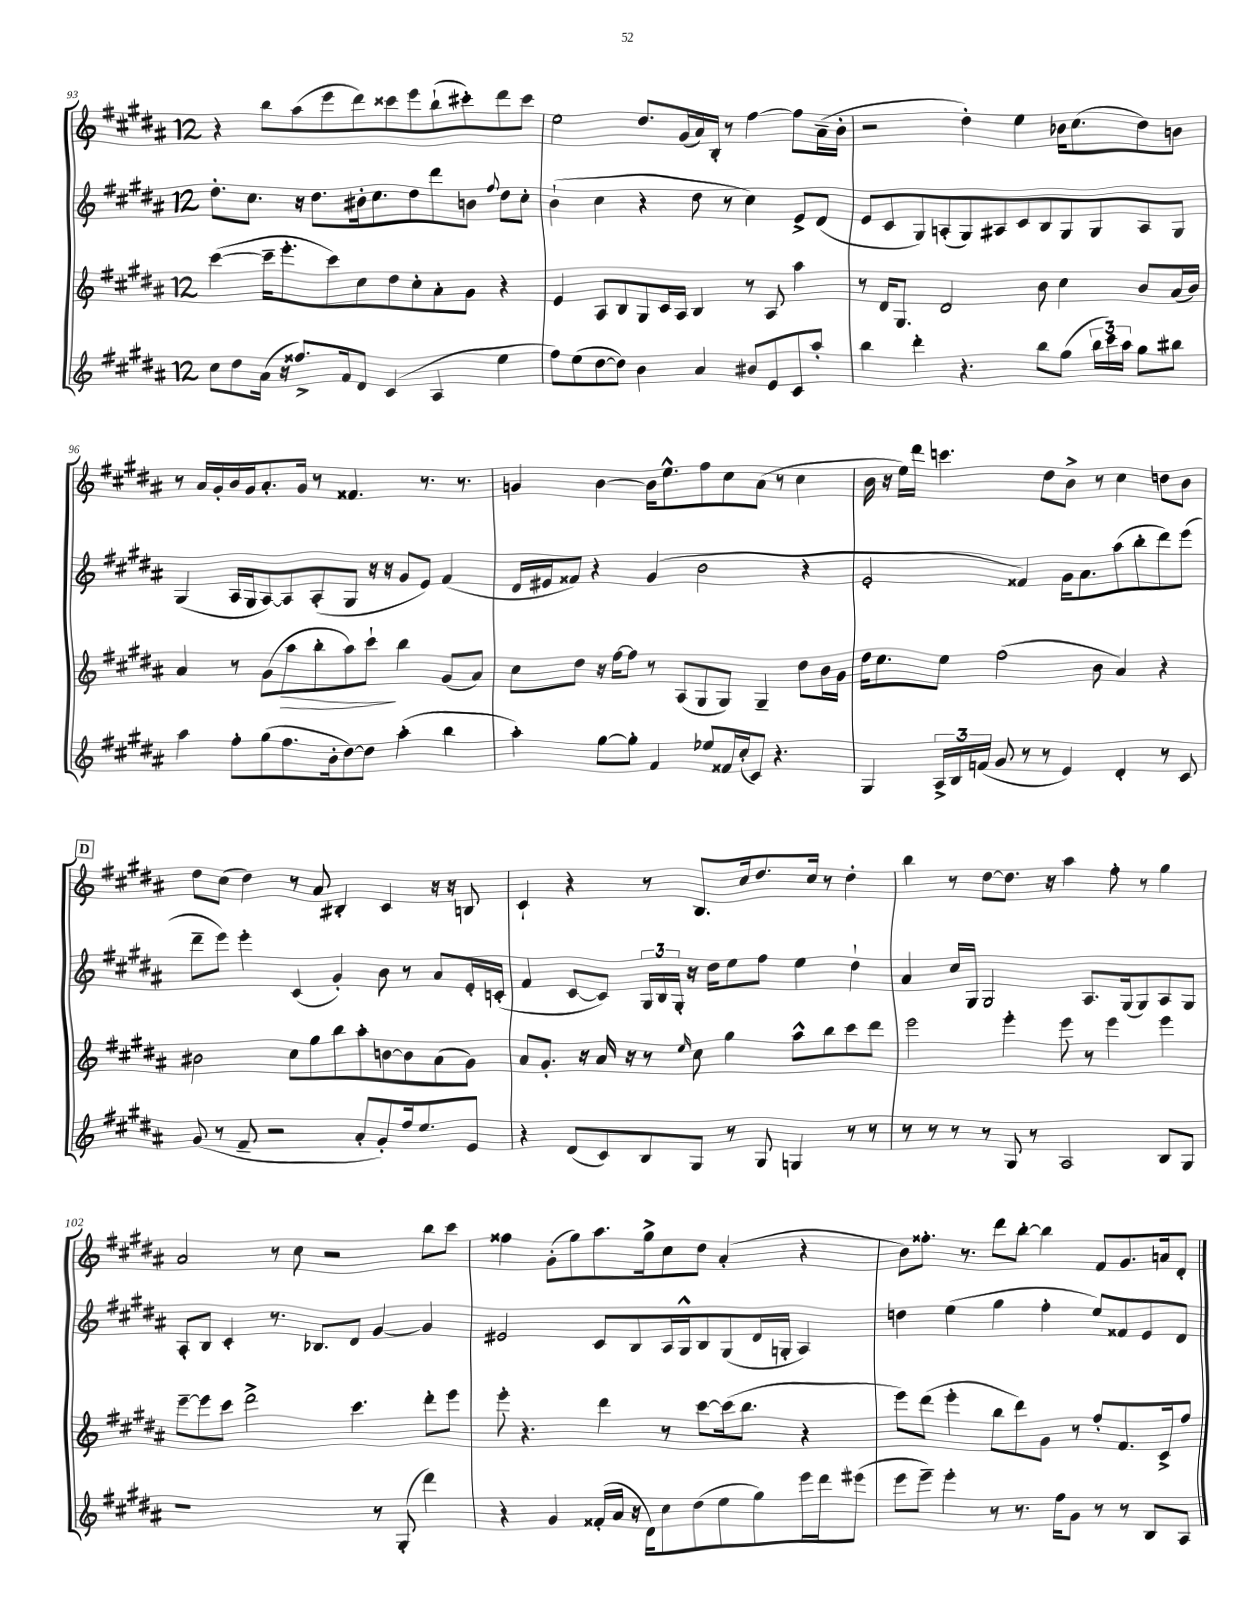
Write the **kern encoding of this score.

**kern	**kern	**kern	**kern
*staff4	*staff3	*staff2	*staff1
*clefG2	*clefG2	*clefG2	*clefG2
*k[f#c#g#d#a#]	*k[f#c#g#d#a#]	*k[f#c#g#d#a#]	*k[f#c#g#d#a#]
*M12/8	*M12/8	*M12/8	*M12/8
8cc#	([4ccc#	8.dd#'	4r
8dd#	.	.	.
.	.	8.cc#	.
(16a#	16ccc#~]	.	8bb
16r	8.eee'	.	.
8.ff##^)	.	16r	(8aa#
.	.	8.dd#	.
.	8ccc#)	.	8eee
16f#	.	.	.
8d#	8cc#	16b#'	8ddd#)
.	.	8.cc#	.
(4c#	8dd#	.	8ccc##
.	8cc#'	8dd#	8eee
4A#	8a#'	8ddd#	(8bb`
.	8g#	8b	8ccc#')
.	.	8qqff#	.
4ee	4r	8dd#	8ddd#
.	.	8cc#'	8ccc#
=	=	=	=
8ff#)	4e	(4b`	2ee
(8ee	.	.	.
[8dd#	8A#	4cc#	.
8dd#])	8B	.	.
4b	8G#	4r	8.dd#
.	16c#	.	.
.	16A#	.	(16g#
4a#	4B	8dd#	16a#)
.	.	.	16B'
.	.	8r	8r
8b#	8r	4cc#)	[4ff#
8e	8A#	.	.
8c#	4aa#	8e^	8ff#]
8aa#'	.	(8d#	(16a#~
.	.	.	16b'
=	=	=	=
4bb	8r	8e	2r
.	16d#	8c#	.
.	8.G#	.	.
4ddd#'	.	8G#)	.
.	2d#	(8A'	.
4.r	.	8G#)	4dd#')
.	.	8A#	.
.	.	8c#	4ee
8bb	8b	8B	.
(8gg#	4cc#	8G#	16b-
.	.	.	(8.cc#
24bb	.	8G#	.
24ccc#)	.	.	.
24aa#	.	.	.
8gg#	8b	8A#	8dd#)
8bb#	(16a#	8G#	8b
.	16b)	.	.
=	=	=	=
4aa#	4a#	(4G#	8r
.	.	.	16a#
.	.	.	16g#'
8ff#'	8r	16A#	16b
.	.	16G#	16g#
(8gg#	(8g#	[8A#)	8.a#'
8.ff#	8aa#	8A#]	.
.	.	.	16g#
.	8bb'	(8A#'	8r
16b'	.	.	.
[8dd#)	8aa#)	8G#	4.f##
8dd#]	8ccc#`	16r	.
.	.	16r	.
(4aa#'	4bb	8g#	.
.	.	8e)	8.r
4bb	(8g#	(4f#	.
.	.	.	8.r
.	8a#)	.	.
=	=	=	=
4aa#')	8cc#	16d#	4g
.	.	16e#	.
.	8dd#	8f##)	.
[8gg#	16r	4r	[4b
.	[16ff#	.	.
8gg#']	8ff#]	.	.
4f#	8r	(4g#	16b]
.	.	.	8.ee^^
.	(8A#	.	.
8ee-	8G#	2b	8ff#
16f##	8G#)	.	8cc#
(16cc#'	.	.	.
8c#)	4G#~	.	(8a#
4.r	.	.	8r
.	8dd#	4r	4cc#
.	16b	.	.
.	16g#	.	.
=	=	=	=
4G#	16dd#	2e'	16b
.	8.cc#	.	16r
.	.	.	16ee)
.	.	.	16ddd#
24A#^	8ee	.	4.ccc
24B	.	.	.
(24f	.	.	.
8g#	(2ff#	.	.
8r	.	4f##)	.
8r	.	.	8dd#
4e)	.	16g#	8b^
.	.	8.a#	.
.	8b	.	8r
4d#'	4a#)	(8aa#	4cc#
.	.	8bb'	.
8r	4r	8ddd#)	8dd
8c#	.	(8eee	8b
=	=	=	=
(8g#	2b#	8ddd#~	8dd#
8r	.	8eee)	(8cc#
8f#~	.	4eee'	4dd#)
2r	.	.	.
.	8cc#	(4c#	8r
.	8gg#	.	8a#
.	8bb	4g#')	4B#'
8a#'	8aa#'	.	.
8g#')	[8b	8b	4c#
16ff#	8b]	8r	.
8.ee	.	.	.
.	(8a#	8a#	16r
.	.	.	16r
8e	8g#)	16e'	8B
.	.	(16c'	.
=	=	=	=
4r	8a#	4f#	4c#`
.	8.g#'	.	.
(8d#	.	[8c#	4r
.	16r	.	.
8c#)	16a#	8c#])	.
.	16r	.	.
8B	8r	24G#	8r
.	.	24B	.
.	.	24G#'	.
.	16qqee	.	.
8G#	8cc#	16r	8.B
.	.	16dd#	.
8r	4gg#	8ee	.
.	.	.	16cc#
8G#	.	8ff#	8.dd#
4G	8aa#^^	4ee	.
.	.	.	16cc#
.	8bb	.	8r
8r	8ccc#	4dd#`	4dd#'
8r	8ddd#	.	.
=	=	=	=
8r	2eee	4a#	4bb
8r	.	.	.
8r	.	16cc#	8r
.	.	16G#	.
8r	.	2G#	[8dd#
8G#	4eee'	.	8.dd#]
8r	.	.	.
.	.	.	16r
2A#	8eee	.	4aa#
.	8r	8.A#	.
.	4eee	.	8ff#'
.	.	(16G#	.
.	.	8G#)	8r
8B	4eee	8A#	4gg#
8G#	.	8G#	.
=	=	=	=
1r	[8eee~	8A#'	2a#
.	8eee]	8B	.
.	8ccc#	4c#'	.
.	2ddd#^	.	.
.	.	8.r	8r
.	.	.	8cc#
.	.	8.B-	.
.	.	.	2r
.	4.ccc#	8d#	.
8r	.	[4g#	.
(8G#'	.	.	.
4ddd#)	8ddd#'	4g#]	8bb
.	8eee	.	8ccc#
=	=	=	=
4r	8eee'	2e#	4ff##
.	4.r	.	.
4g#	.	.	(8g#'
.	.	.	8gg#)
(16f##'	4ddd#	8c#	8.aa#
16a#	.	.	.
16r	.	8B	.
16d#)	.	.	16gg#^
8cc#	8r	16A#	8cc#
.	.	16G#^^	.
(8dd#	[8ccc#	8B	8dd#
8ee	(16ccc#]	(8G#	(4a#'
.	8.bb	.	.
8gg#)	.	16d#	.
.	.	16G'	.
16eee	4r	4A#)	4r
16ddd#	.	.	.
(8eee#	.	.	.
=	=	=	=
8eee	8eee)	4dd	8b)
8eee~)	(8ddd#	.	8.ff##'
4eee'	4eee'	(4ee	.
.	.	.	8.r
8r	8bb	4gg#	8ddd#
8.r	8ddd#)	.	[8bb'
.	8g#	4ff#'	4bb]
16ff#	.	.	.
8g#	8r	.	.
8r	8ff#'	8ee)	8f#
8r	8.f#	8f##	8.g#
8B	.	8e	.
.	16c#^	.	16a
8A#	8ff#	8d#	8d#'
==	==	==	==
*-	*-	*-	*-
